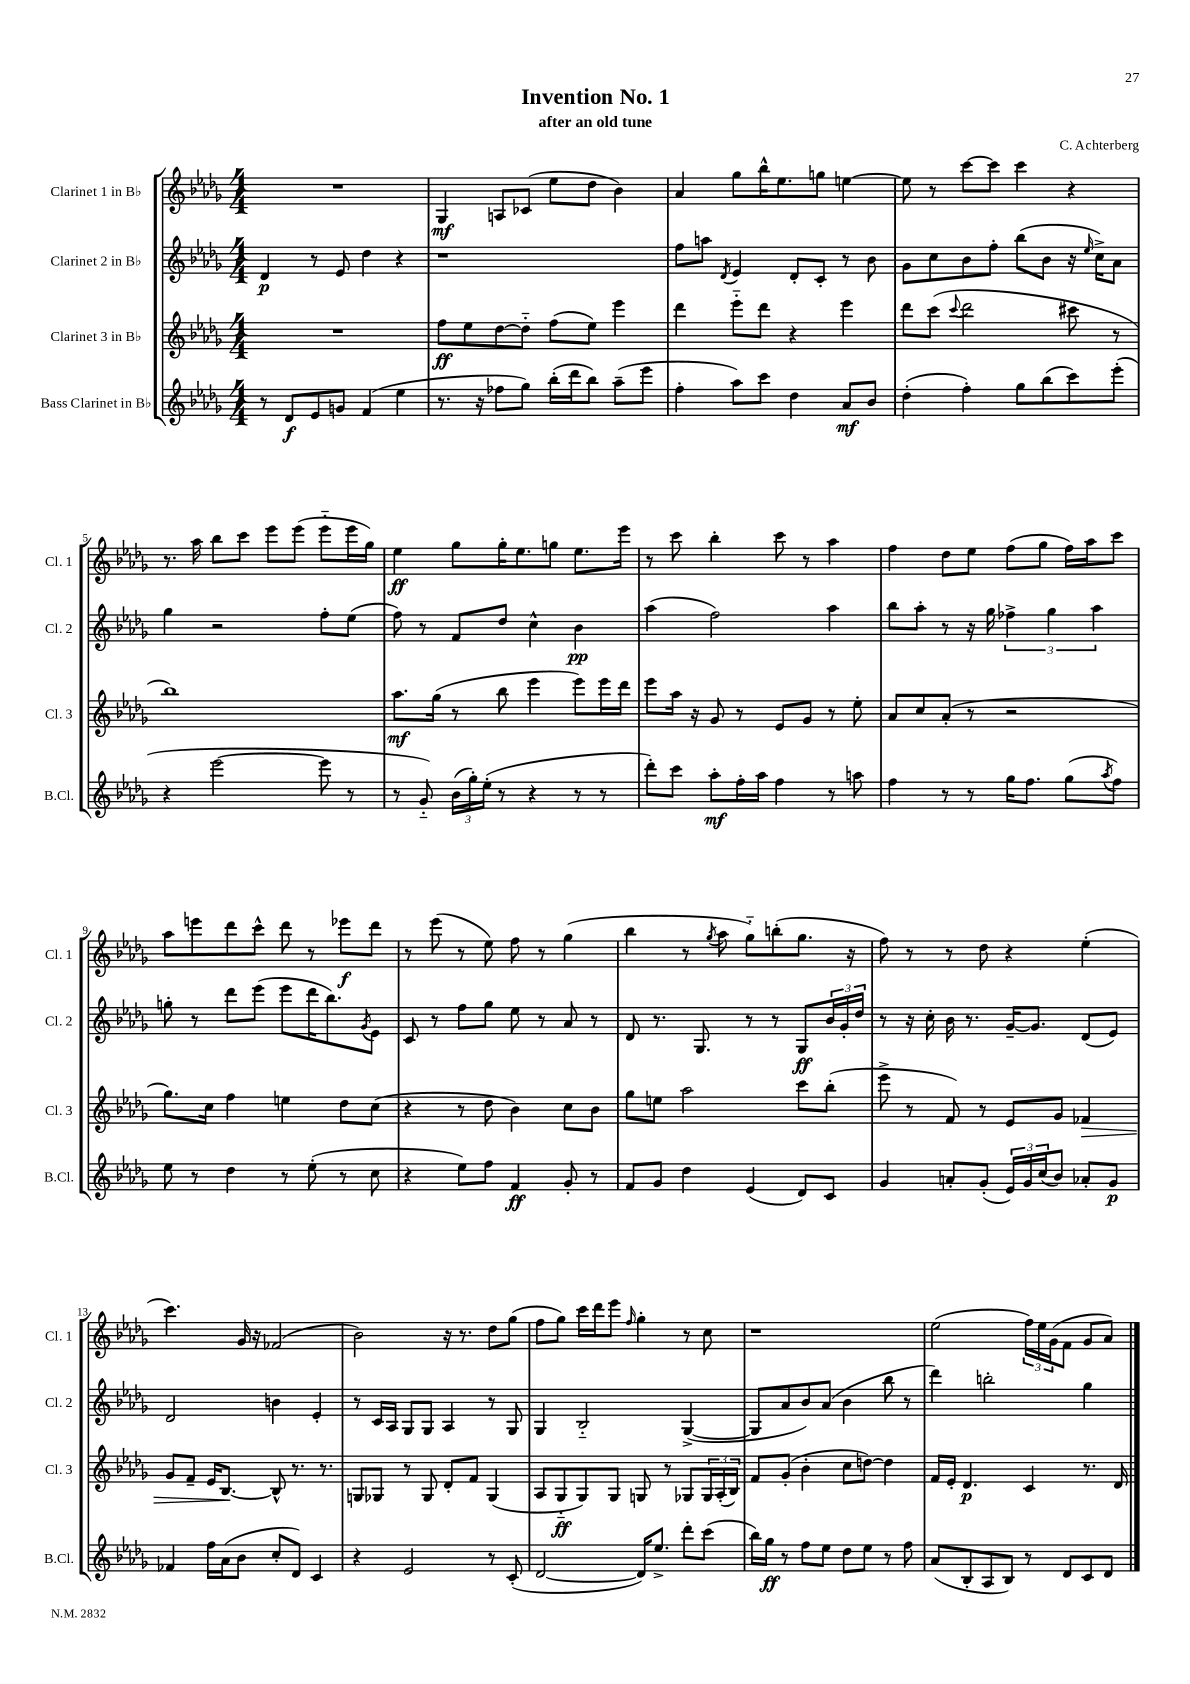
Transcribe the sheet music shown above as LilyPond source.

\header { title = "Invention No. 1" composer = "C. Achterberg" subtitle = "after an old tune" }
<<
\new StaffGroup <<
\new Staff = "s0" \with { instrumentName = "Clarinet 1 in Bb" shortInstrumentName = "Cl. 1" } {
    \clef treble \key des \major \numericTimeSignature \time 4/4
    R1 |
    ges4\mf a8 ces'8( ees''8 des''8 bes'4) |
    aes'4 ges''8 bes''16-^ ees''8. g''8 e''4~ |
    e''8 r8 c'''8~ c'''8 c'''4 r4 |
    r8. aes''16 bes''8 c'''8 ees'''8 ees'''8( ees'''8-_ ees'''16 ges''16) |
    ees''4\ff ges''8 ges''16-. ees''8. g''8 ees''8. ees'''16 |
    r8 c'''8 bes''4-. c'''8 r8 aes''4 |
    f''4 des''8 ees''8 f''8( ges''8 f''16) aes''16 c'''8 |
    aes''8 e'''8 des'''8 c'''8-^ des'''8 r8 ees'''8\f des'''8 |
    r8 ees'''8( r8 ees''8) f''8 r8 ges''4( |
    bes''4 r8 \acciaccatura { ges''8 } aes''8 ges''8-_) b''8-.( ges''8. r16 |
    f''8) r8 r8 des''8 r4 ees''4-.( |
    c'''4.) ges'16 r16 fes'2( |
    bes'2) r16 r8. des''8 ges''8( |
    f''8 ges''8) c'''16 des'''16 ees'''8 \grace { f''16 } ges''4-. r8 c''8 |
    r1 |
    ees''2( \tuplet 3/2 { f''16) ees''16 ges'16( } f'8 ges'8 aes'8) \bar "|." |
}
\new Staff = "s1" \with { instrumentName = "Clarinet 2 in Bb" shortInstrumentName = "Cl. 2" } {
    \clef treble \key des \major \numericTimeSignature \time 4/4
    des'4\p r8 ees'8 des''4 r4 |
    r1 |
    f''8 a''8 \acciaccatura { des'8 } ees'4 des'8-. c'8-. r8 bes'8 |
    ges'8 c''8 bes'8 f''8-. bes''8( bes'8 r16 \grace { ees''16 } c''16->) aes'8 |
    ges''4 r2 f''8-. ees''8( |
    f''8) r8 f'8 des''8 c''4-^ bes'4\pp |
    aes''4( f''2) aes''4 |
    bes''8 aes''8-. r8 r16 ges''16 \tuplet 3/2 { fes''4-> ges''4 aes''4 } |
    g''8-. r8 des'''8 ees'''8( ees'''8 des'''16 bes''8.) \acciaccatura { ges'8 } ees'8 |
    c'8 r8 f''8 ges''8 ees''8 r8 aes'8 r8 |
    des'8 r8. ges8. r8 r8 ges8\ff \tuplet 3/2 { bes'16 ges'16-. des''16 } |
    r8 r16 c''16-. bes'16 r8. ges'16~-- ges'8. des'8( ees'8) |
    des'2 b'4 ees'4-. |
    r8 c'16 aes16 ges8 ges8 aes4 r8 ges8 |
    ges4 bes2-_ ges4~->( |
    ges8 aes'8 bes'8) aes'8( bes'4 bes''8 r8 |
    des'''4) b''2-. ges''4 \bar "|." |
}
\new Staff = "s2" \with { instrumentName = "Clarinet 3 in Bb" shortInstrumentName = "Cl. 3" } {
    \clef treble \key des \major \numericTimeSignature \time 4/4
    R1 |
    f''8\ff ees''8 des''8~ des''8-_ f''8( ees''8) ees'''4 |
    des'''4 ees'''8-_ des'''8 r4 ees'''4 |
    des'''8 c'''8( \appoggiatura { c'''8 } des'''2 cis'''8 r8 |
    bes''1) |
    aes''8.\mf ges''16( r8 bes''8 ees'''4 ees'''8) ees'''16 des'''16 |
    ees'''8 aes''16 r16 ges'8 r8 ees'8 ges'8 r8 ees''8-. |
    aes'8 c''8 aes'8-.( r8 r2 |
    ges''8.) c''16 f''4 e''4 des''8 c''8( |
    r4 r8 des''8 bes'4) c''8 bes'8 |
    ges''8 e''8 aes''2 c'''8 bes''8-.( |
    ees'''8-> r8 f'8) r8 ees'8 ges'8 fes'4\> |
    ges'8 f'8-- ees'16 bes8.~\! bes8-^ r8. r8. |
    g8 ges8 r8 ges8 des'8-. f'8 ges4( |
    aes8 ges8-_\ff ges8) ges8 g8 r8 ges8 \tuplet 3/2 { ges16 aes16-.( bes16) } |
    f'8 ges'8-.( bes'4-. c''8 d''8~) d''4 |
    f'16 ees'16-. des'4.\p c'4 r8. des'16 \bar "|." |
}
\new Staff = "s3" \with { instrumentName = "Bass Clarinet in Bb" shortInstrumentName = "B.Cl." } {
    \clef treble \key des \major \numericTimeSignature \time 4/4
    r8 des'8\f ees'8 g'8 f'4( ees''4 |
    r8. r16 fes''8 ges''8) bes''16-.( des'''16 bes''8) aes''8--( ees'''8 |
    f''4-. aes''8) c'''8 des''4 aes'8\mf bes'8 |
    des''4-.( f''4-.) ges''8 bes''8( c'''8) ees'''8-.( |
    r4 ees'''2~ ees'''8 r8 |
    r8 ges'8-_) \tuplet 3/2 { bes'16( ges''16-.) ees''16-.( } r8 r4 r8 r8 |
    des'''8-.) c'''8 aes''8-.\mf f''16-. aes''16 f''4 r8 a''8 |
    f''4 r8 r8 ges''16 f''8. ges''8( \acciaccatura { aes''8 } f''8) |
    ees''8 r8 des''4 r8 ees''8-.( r8 c''8 |
    r4 ees''8) f''8 f'4\ff ges'8-. r8 |
    f'8 ges'8 des''4 ees'4( des'8) c'8 |
    ges'4 a'8-. ges'8-.( \tuplet 3/2 { ees'16) ges'16 c''16( } bes'8) aes'8-. ges'8\p |
    fes'4 f''16 aes'16( bes'8 c''8-. des'8) c'4 |
    r4 ees'2 r8 c'8-.( |
    des'2~ des'16) ees''8.-> des'''8-. c'''8( |
    bes''16) ges''16\ff r8 f''8 ees''8 des''8 ees''8 r8 f''8 |
    aes'8( bes8-. aes8 bes8) r8 des'8 c'8 des'8 \bar "|." |
}
>>
>>
